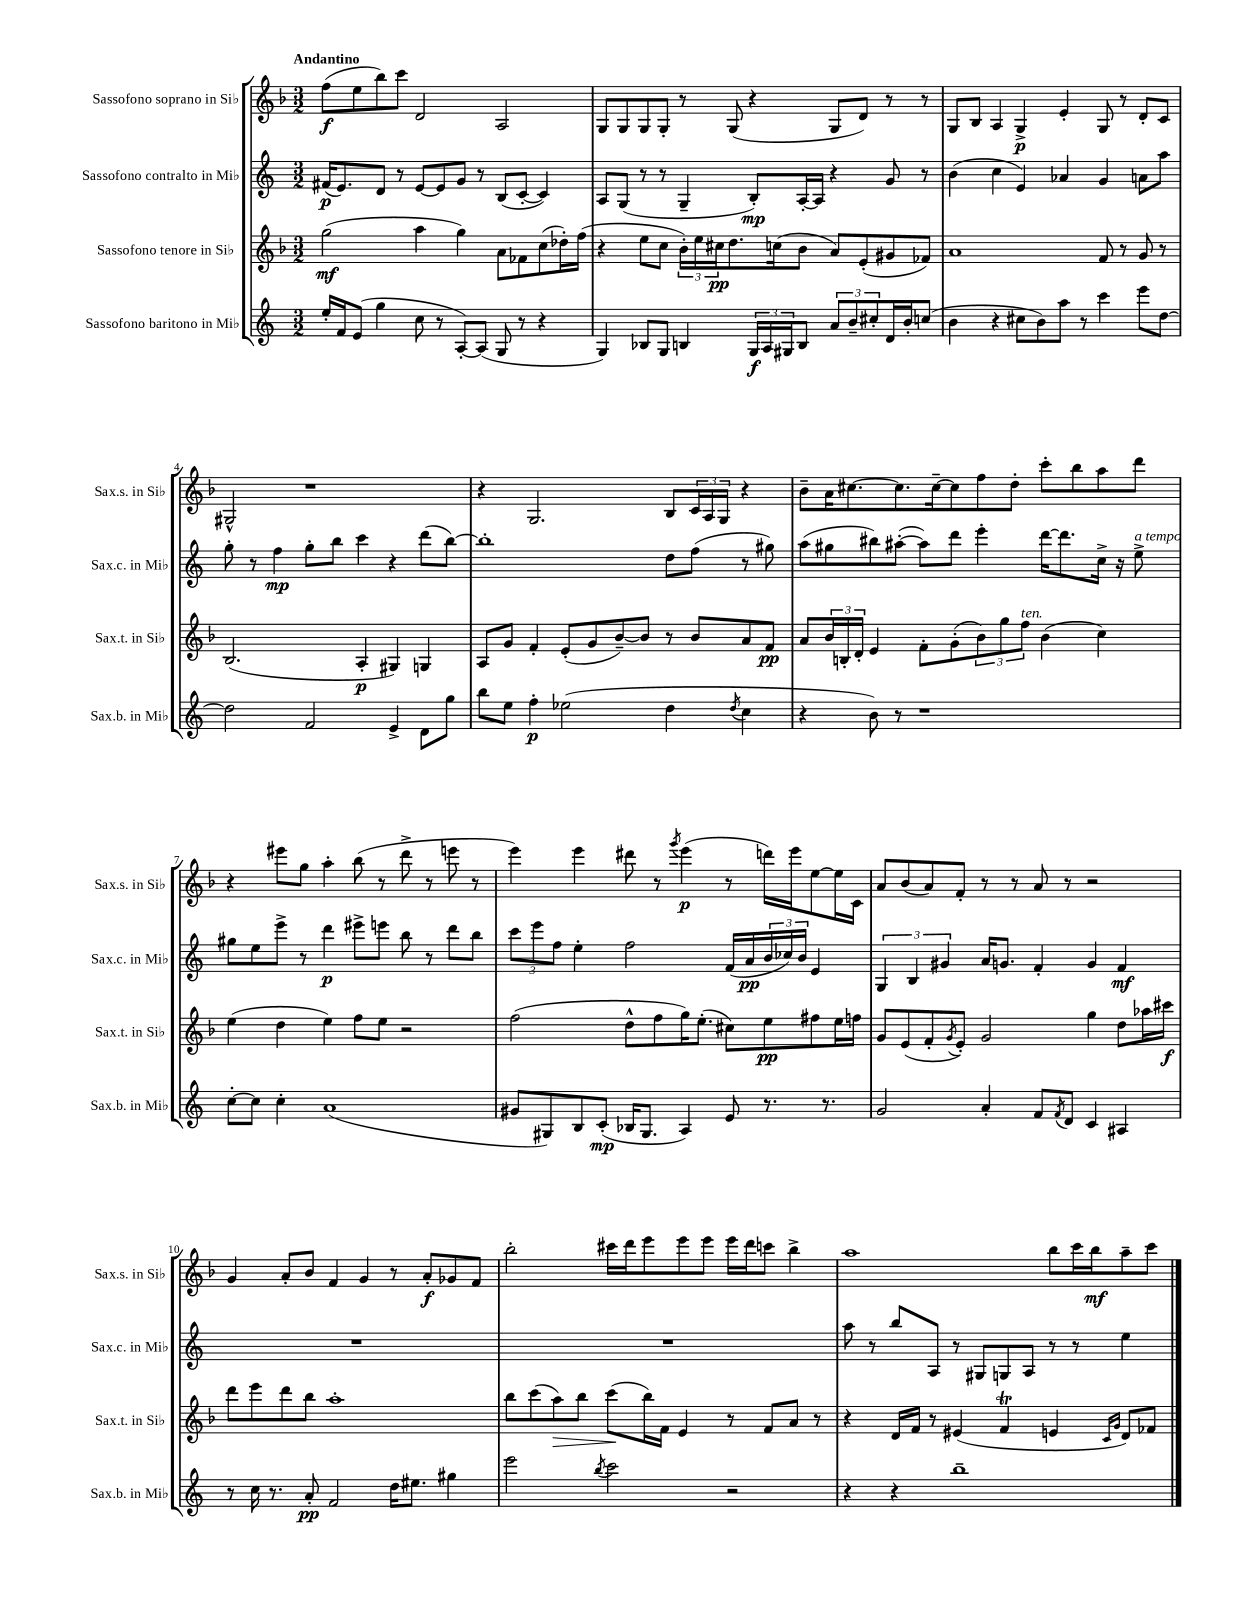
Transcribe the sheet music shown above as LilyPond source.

<<
\new StaffGroup <<
\new Staff = "s0" \with { instrumentName = "Sassofono soprano in Sib" shortInstrumentName = "Sax.s. in Sib" } {
    \clef treble \key f \major \numericTimeSignature \time 3/2 \tempo "Andantino"
    f''8\f( e''8 bes''8) c'''8 d'2 a2 |
    g8 g8 g8 g8-. r8 g8( r4 g8 d'8) r8 r8 |
    g8 bes8 a4 g4->\p e'4-. g8 r8 d'8-. c'8 |
    gis2-^ r1 |
    r4 g2. bes8 \tuplet 3/2 { c'16 a16 g16 } r4 |
    bes'8-- a'16 cis''8.~ cis''8. cis''16~-- cis''8 f''8 d''8-. c'''8-. bes''8 a''8 d'''8 |
    r4 eis'''8 g''8 a''4-. bes''8( r8 d'''8-> r8 e'''8 r8 |
    e'''4) e'''4 dis'''8 r8 \acciaccatura { g'''8 } e'''4\p( r8 d'''16) e'''16 e''8~ e''16 c'16 |
    a'8 bes'8( a'8) f'8-. r8 r8 a'8 r8 r2 |
    g'4 a'8-. bes'8 f'4 g'4 r8 a'8-.\f ges'8 f'8 |
    bes''2-. cis'''16 d'''16 e'''8 e'''8 e'''8 e'''16 d'''16 c'''8 bes''4-> |
    a''1 bes''8 c'''16 bes''16\mf a''8-- c'''8 \bar "|." |
}
\new Staff = "s1" \with { instrumentName = "Sassofono contralto in Mib" shortInstrumentName = "Sax.c. in Mib" } {
    \clef treble \key c \major \numericTimeSignature \time 3/2
    fis'16\p( e'8.) d'8 r8 e'8~ e'8 g'8 r8 b8( c'8~-. c'4) |
    a8 g8( r8 r8 g4-- b8-.\mp) a16~-. a16 r4 g'8 r8 |
    b'4( c''4 e'4) aes'4 g'4 a'8 a''8 |
    g''8-. r8 f''4\mp g''8-. b''8 c'''4 r4 d'''8( b''8~) |
    b''1-. d''8 f''8( r8 gis''8) |
    a''8( gis''8 bis''8) ais''8~-.( ais''8) d'''8 e'''4-. d'''16~ d'''8. c''16-> r16 e''8->^\markup { \italic "a tempo" } |
    gis''8 e''8 e'''8-> r8 d'''4\p eis'''8-> e'''8 b''8 r8 d'''8 b''8 |
    \tuplet 3/2 { c'''8 e'''8 f''8 } e''4-. f''2 f'16( a'16\pp \tuplet 3/2 { b'16 ces''16) b'16 } e'4 |
    \tuplet 3/2 { g4 b4 gis'4 } a'16 g'8. f'4-. g'4 f'4\mf |
    R1. |
    R1. |
    a''8 r8 b''8 a8 r8 gis8 g8 a8 r8 r8 e''4 \bar "|." |
}
\new Staff = "s2" \with { instrumentName = "Sassofono tenore in Sib" shortInstrumentName = "Sax.t. in Sib" } {
    \clef treble \key f \major \numericTimeSignature \time 3/2
    g''2\mf( a''4 g''4) a'8 fes'8 c''8( des''16-.) f''16( |
    r4 e''8 c''8 \tuplet 3/2 { bes'16-.) e''16 cis''16\pp } d''8. c''16( bes'8 a'8) e'8-.( gis'8 fes'8) |
    a'1 f'8 r8 g'8 r8 |
    bes2.( a4-.\p gis4) g4 |
    a8 g'8 f'4-. e'8-.( g'8 bes'8~--) bes'8 r8 bes'8 a'8 f'8\pp |
    a'8 \tuplet 3/2 { bes'16 b16-. d'16-. } e'4 f'8-. g'8-.( \tuplet 3/2 { bes'8) g''8 f''8^\markup { \italic "ten." } } bes'4( c''4) |
    e''4( d''4 e''4) f''8 e''8 r2 |
    f''2( d''8-^ f''8 g''16) e''8.-.( cis''8) e''8\pp fis''8 e''16 f''16 |
    g'8 e'8( f'8-. \acciaccatura { g'8 } e'8-.) g'2 g''4 d''8 aes''16 cis'''16\f |
    d'''8 e'''8 d'''8 bes''8 a''1-. |
    bes''8 c'''8( a''8\>) bes''8 c'''8\!( bes''16) f'16 e'4 r8 f'8 a'8 r8 |
    r4 d'16 f'16 r8 eis'4( f'4\trill e'4 \grace { c'16 g'16 } d'8) fes'8 \bar "|." |
}
\new Staff = "s3" \with { instrumentName = "Sassofono baritono in Mib" shortInstrumentName = "Sax.b. in Mib" } {
    \clef treble \key c \major \numericTimeSignature \time 3/2
    e''16-. f'16 e'8( g''4 c''8 r8 a8~-.) a8( g8 r8 r4 |
    g4) bes8 g8 b4 \tuplet 3/2 { g16\f a16 gis16 } b8 \tuplet 3/2 { a'8 b'8-- cis''8-. } d'16 b'16-. c''8( |
    b'4 r4 cis''8 b'8) a''8 r8 c'''4 e'''8 d''8~ |
    d''2 f'2 e'4-> d'8 g''8 |
    b''8 e''8 f''4-.\p ees''2( d''4 \acciaccatura { d''8 } c''4 |
    r4 b'8) r8 r1 |
    c''8~-. c''8 c''4-. a'1( |
    gis'8 gis8) b8 c'8-.\mp( bes16 gis8. a4) e'8 r8. r8. |
    g'2 a'4-. f'8 \acciaccatura { f'8 } d'8 c'4 ais4 |
    r8 c''16 r8. a'8-.\pp f'2 d''16 eis''8. gis''4 |
    e'''2 \acciaccatura { b''8 } c'''2 r2 |
    r4 r4 b''1-- \bar "|." |
}
>>
>>
